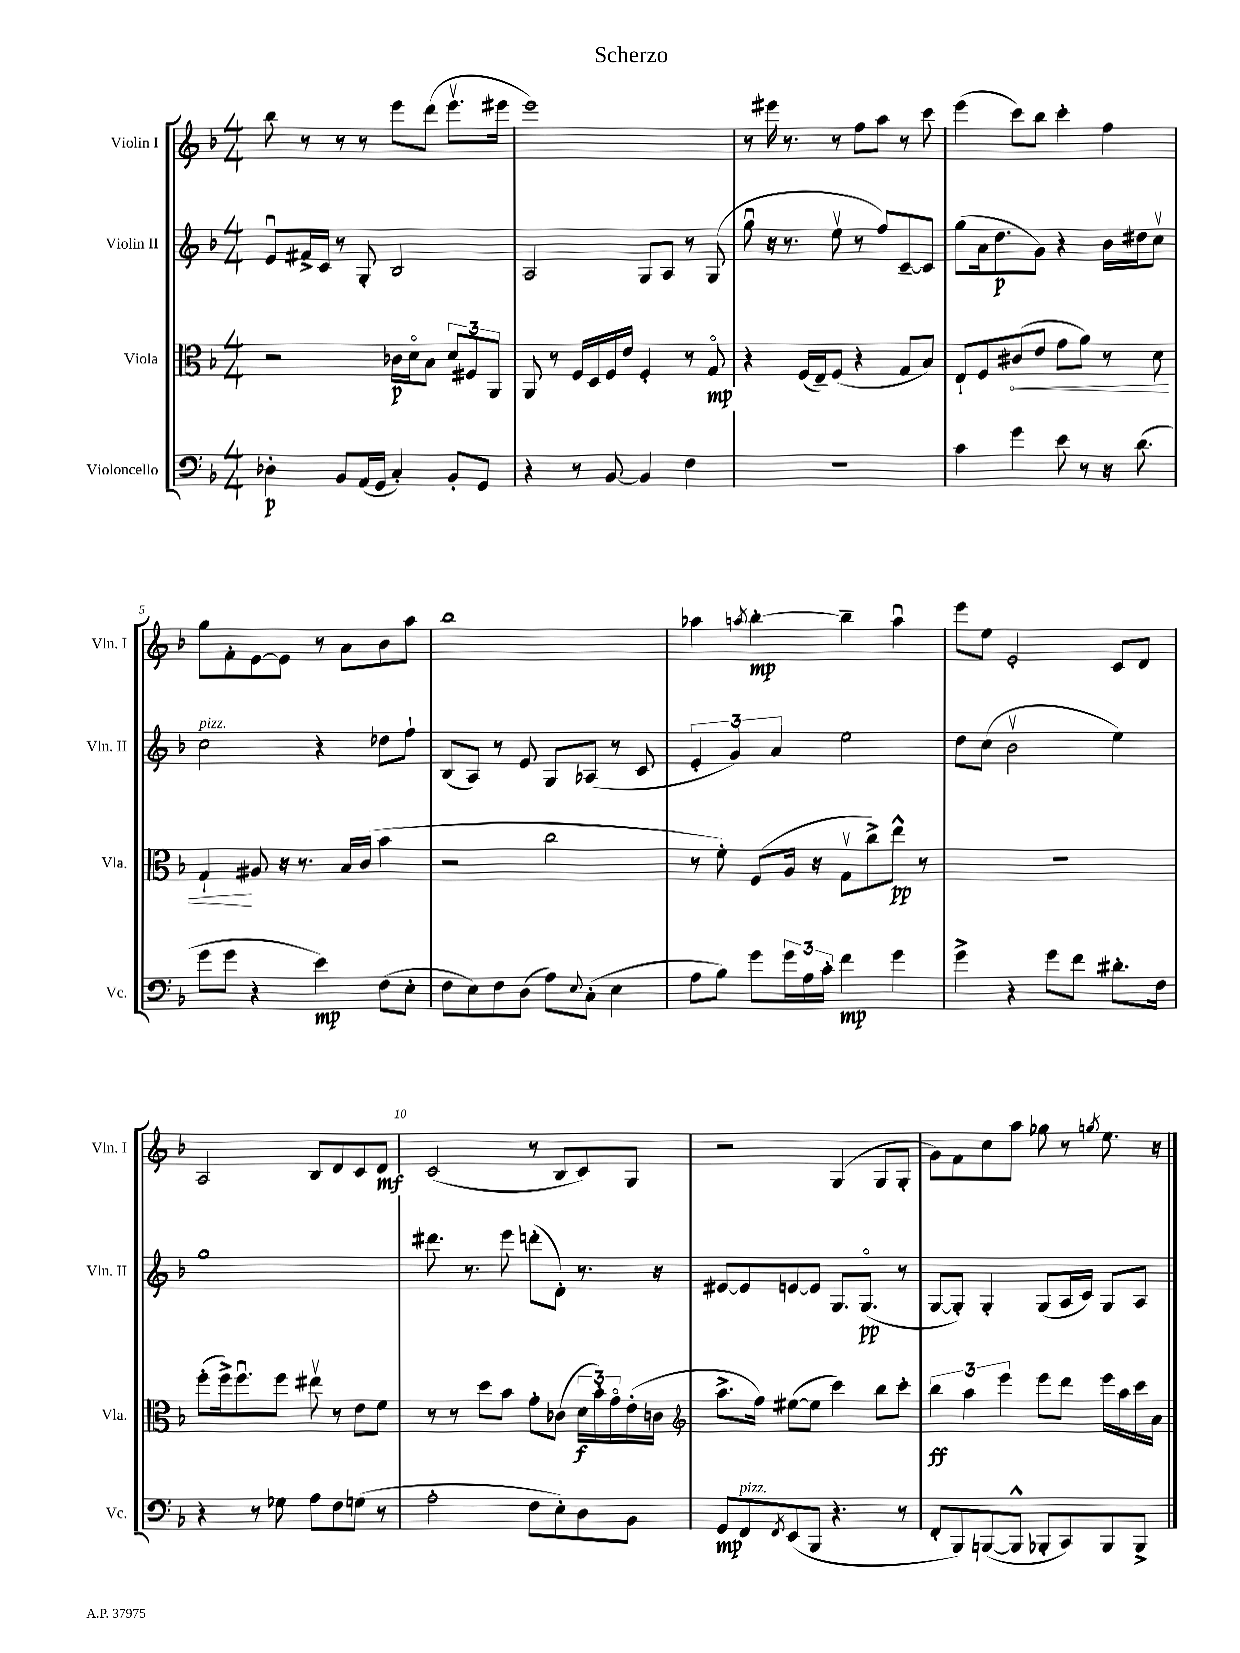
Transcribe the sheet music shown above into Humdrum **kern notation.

**kern	**dynam	**kern	**dynam	**kern	**dynam	**kern	**dynam
*part4	*part4	*part3	*part3	*part2	*part2	*part1	*part1
*staff4	*staff4	*staff3	*staff3	*staff2	*staff2	*staff1	*staff1
*I"Violoncello	*	*I"Viola	*	*I"Violin II	*	*I"Violin I	*
*I'Vc.	*	*I'Vla.	*	*I'Vln. II	*	*I'Vln. I	*
*clefF4	*	*clefC3	*	*clefG2	*	*clefG2	*
*k[b-]	*	*k[b-]	*	*k[b-]	*	*k[b-]	*
*M4/4	*	*M4/4	*	*M4/4	*	*M4/4	*
=1	=1	=1	=1	=1	=1	=1	=1
4D-X'\	p	2r	.	8eu/L	.	8bb-\	.
.	.	.	.	16f#X^/L	.	8r	.
.	.	.	.	16c/JJ	.	.	.
8BB-/L	.	.	.	8r	.	8r	.
(16AA/L	.	.	.	8G'/	.	8r	.
16GG/JJ	.	.	.	.	.	.	.
4C'/)	.	16c-X\LL	p	2B-/	.	8eee\L	.
.	.	16d\J	.	.	.	.	.
.	.	8B-\J	.	.	.	(8ddd\J	.
8BB-'/L	.	12d/L	.	.	.	8.eeev\L	.
.	.	12F#X/	.	.	.	.	.
8GG/J	.	.	.	.	.	.	.
.	.	12AA/J	.	.	.	.	.
.	.	.	.	.	.	16eee#X\Jk	.
=2	=2	=2	=2	=2	=2	=2	=2
4r	.	8AA/	.	2A/	.	1eee)	.
.	.	8r	.	.	.	.	.
8r	.	16F/LL	.	.	.	.	.
.	.	16D/	.	.	.	.	.
[8BB-/	.	16F/	.	.	.	.	.
.	.	16e/JJ	.	.	.	.	.
4BB-/]	.	4F'/	.	8G/L	.	.	.
.	.	.	.	8A/J	.	.	.
4F\	.	8r	.	8r	.	.	.
.	.	8G/	mp	(8G/	.	.	.
=3	=3	=3	=3	=3	=3	=3	=3
1r	.	4r	.	8ggu\	.	8r	.
.	.	.	.	16r	.	16eee#X\	.
.	.	.	.	8.r	.	8.r	.
.	.	(16F/LL	.	.	.	.	.
.	.	16E~/J)	.	.	.	.	.
.	.	(8F/J	.	8eev\	.	8r	.
.	.	4r	.	8r	.	8ff\L	.
.	.	.	.	8ff/L)	.	8aa\J	.
.	.	8G/L	.	[8c~/	.	8r	.
.	.	8B-/J)	.	8c/J]	.	8ccc\	.
=4	=4	=4	=4	=4	=4	=4	=4
4c\	.	8E`/L	.	(8gg\L	.	(4eee\	.
.	.	8F/	.	16a\k	.	.	.
.	.	.	.	8.dd\	p	.	.
!	!	!	!LO:HP:b	!	!	!	!
4g\	.	(8c#X/	<	.	.	8ccc\L)	.
.	.	8e/J	.	8g\J)	.	8bb-\J	.
8e\	.	8g\L	.	4r	.	4ccc'\	.
8r	.	8a\J)	.	.	.	.	.
16r	.	8r	.	16b-\LL	.	4ff\	.
(8.d\	.	.	.	16dd#X\J	.	.	.
.	.	8d\	.	8ccv\J	.	.	.
!!LO:LB:g=z
=5	=5	=5	=5	=5	=5	=5	=5
!	!	!	!	!LO:TX:a:i:t=pizz.	!	!	!
8g\L	.	4G`/	.	2cc\	.	8gg\L	.
8g\J	.	.	.	.	.	8f'\	.
4r	.	8A#X/	[	.	.	[8e\	.
.	.	16r	.	.	.	8e\J]	.
.	.	8.r	.	.	.	.	.
4e\)	mp	.	.	4r	.	8r	.
.	.	16B-/LL	.	.	.	8a\L	.
.	.	(16c/JJ	.	.	.	.	.
(8F\L	.	4b-\	.	8dd-X\L	.	8b-\	.
8E'\J	.	.	.	8ff`\J	.	8aa\J	.
=6	=6	=6	=6	=6	=6	=6	=6
8F\L	.	2r	.	(8B-/L	.	1bb-	.
8E\)	.	.	.	8A/J)	.	.	.
8F\	.	.	.	8r	.	.	.
(8D\J	.	.	.	8e/	.	.	.
8A\L)	.	2cc\	.	8G/L	.	.	.
8qqE/	.	.	.	.	.	.	.
(8C'\J	.	.	.	(8A-X/J	.	.	.
4E\	.	.	.	8r	.	.	.
.	.	.	.	8c/	.	.	.
=7	=7	=7	=7	=7	=7	=7	=7
8A\L	.	8r	.	6e'/	.	4aa-X\	.
8B-\J)	.	8f'\)	.	.	.	.	.
.	.	.	.	6g/)	.	.	.
.	.	.	.	.	.	8qaan/	.
8g\L	.	(8F/L	.	.	.	[4bb-'\	mp
.	.	.	.	6a/	.	.	.
24g\L	.	16A/Jk	.	.	.	.	.
24A\	.	.	.	.	.	.	.
.	.	16r	.	.	.	.	.
24c'\JJ	.	.	.	.	.	.	.
4f\	mp	8Gv\L	.	2ee\	.	4bb-~\]	.
.	.	8cc^\)	.	.	.	.	.
4g\	.	8ee^^\J	pp	.	.	4aau\	.
.	.	8r	.	.	.	.	.
=8	=8	=8	=8	=8	=8	=8	=8
4g^\	.	1r	.	8dd\L	.	8eee\L	.
.	.	.	.	(8cc\J	.	8ee\J	.
4r	.	.	.	2b-v\	.	2e'/	.
8g\L	.	.	.	.	.	.	.
8f\J	.	.	.	.	.	.	.
8.d#X'\L	.	.	.	4ee\)	.	8c/L	.
.	.	.	.	.	.	8d/J	.
16F\Jk	.	.	.	.	.	.	.
!!LO:LB:g=z
=9	=9	=9	=9	=9	=9	=9	=9
4r	.	(8ff'\L	.	1gg	.	2A/	.
.	.	16ff^\k)	.	.	.	.	.
.	.	8.ffu\	.	.	.	.	.
8r	.	.	.	.	.	.	.
8G-X\	.	8ff\J	.	.	.	.	.
8A\L	.	8ee#Xv\	.	.	.	8B-/L	.
8F\	.	8r	.	.	.	8d/	.
(8Gn\J	.	8e\L	.	.	.	8c/	.
8r	.	8f\J	.	.	.	8d/J	mf
=10	=10	=10	=10	=10	=10	=10	=10
2A'\	.	8r	.	8.ddd#X\	.	(2c/	.
.	.	8r	.	.	.	.	.
.	.	.	.	8.r	.	.	.
.	.	8dd\L	.	.	.	.	.
.	.	8b-\J	.	8eee\	.	.	.
8F\L	.	8g'\L	.	(8dddn'\L	.	8r	.
8E'\)	.	(8c-X\J	.	8d'\J)	.	8B-/L	.
8D\	.	24d\LL	f	8.r	.	8c/)	.
.	.	24b-'\)	.	.	.	.	.
.	.	24g\	.	.	.	.	.
8BB-\J	.	(16e'\	.	.	.	8G/J	.
.	.	16cn\JJ	.	16r	.	.	.
=11	=11	=11	=11	=11	=11	=11	=11
*	*	*clefG2	*	*	*	*	*
8GG/L	mp	8.aa^\L	.	[8e#X/L	.	2r	.
!LO:TX:a:i:t=pizz.	!	!	!	!	!	!	!
8FF/	.	.	.	8e#/]	.	.	.
.	.	16ff\Jk)	.	.	.	.	.
8qFF/	.	.	.	.	.	.	.
(8EE/	.	([8ee#X\L	.	[8en/	.	.	.
8BBB-/J	.	8ee#\J]	.	8e/J]	.	.	.
4.r	.	4ccc\)	.	8.G/L	.	(4G/	.
.	.	.	.	(8.G/J	pp	.	.
.	.	8bb-\L	.	.	.	8G/L	.
8r	.	8ccc'\J	.	8r	.	8G'/J	.
=12	=12	=12	=12	=12	=12	=12	=12
8FF'/L	.	6bb-\	ff	[8G/L	.	8g\L)	.
8BBB-/)	.	.	.	8G'/J])	.	8f\	.
.	.	6aa\	.	.	.	.	.
([8BBBn/	.	.	.	4G'/	.	8cc\	.
.	.	6eee\	.	.	.	.	.
8BBB^^/J]	.	.	.	.	.	8aa\J	.
8BBB-X'/L	.	8eee\L	.	(8G/L	.	8gg-X\	.
8CC/)	.	8ddd\J	.	16A/L	.	8r	.
.	.	.	.	16c/JJ)	.	.	.
.	.	.	.	.	.	8qggn/	.
8BBB-/	.	16eee\LL	.	8G/L	.	8.ee\	.
.	.	16aa\	.	.	.	.	.
8BBB-^/J	.	16ccc\	.	8A/J	.	.	.
.	.	16a\JJ	.	.	.	16r	.
==	==	==	==	==	==	==	==
*-	*-	*-	*-	*-	*-	*-	*-
